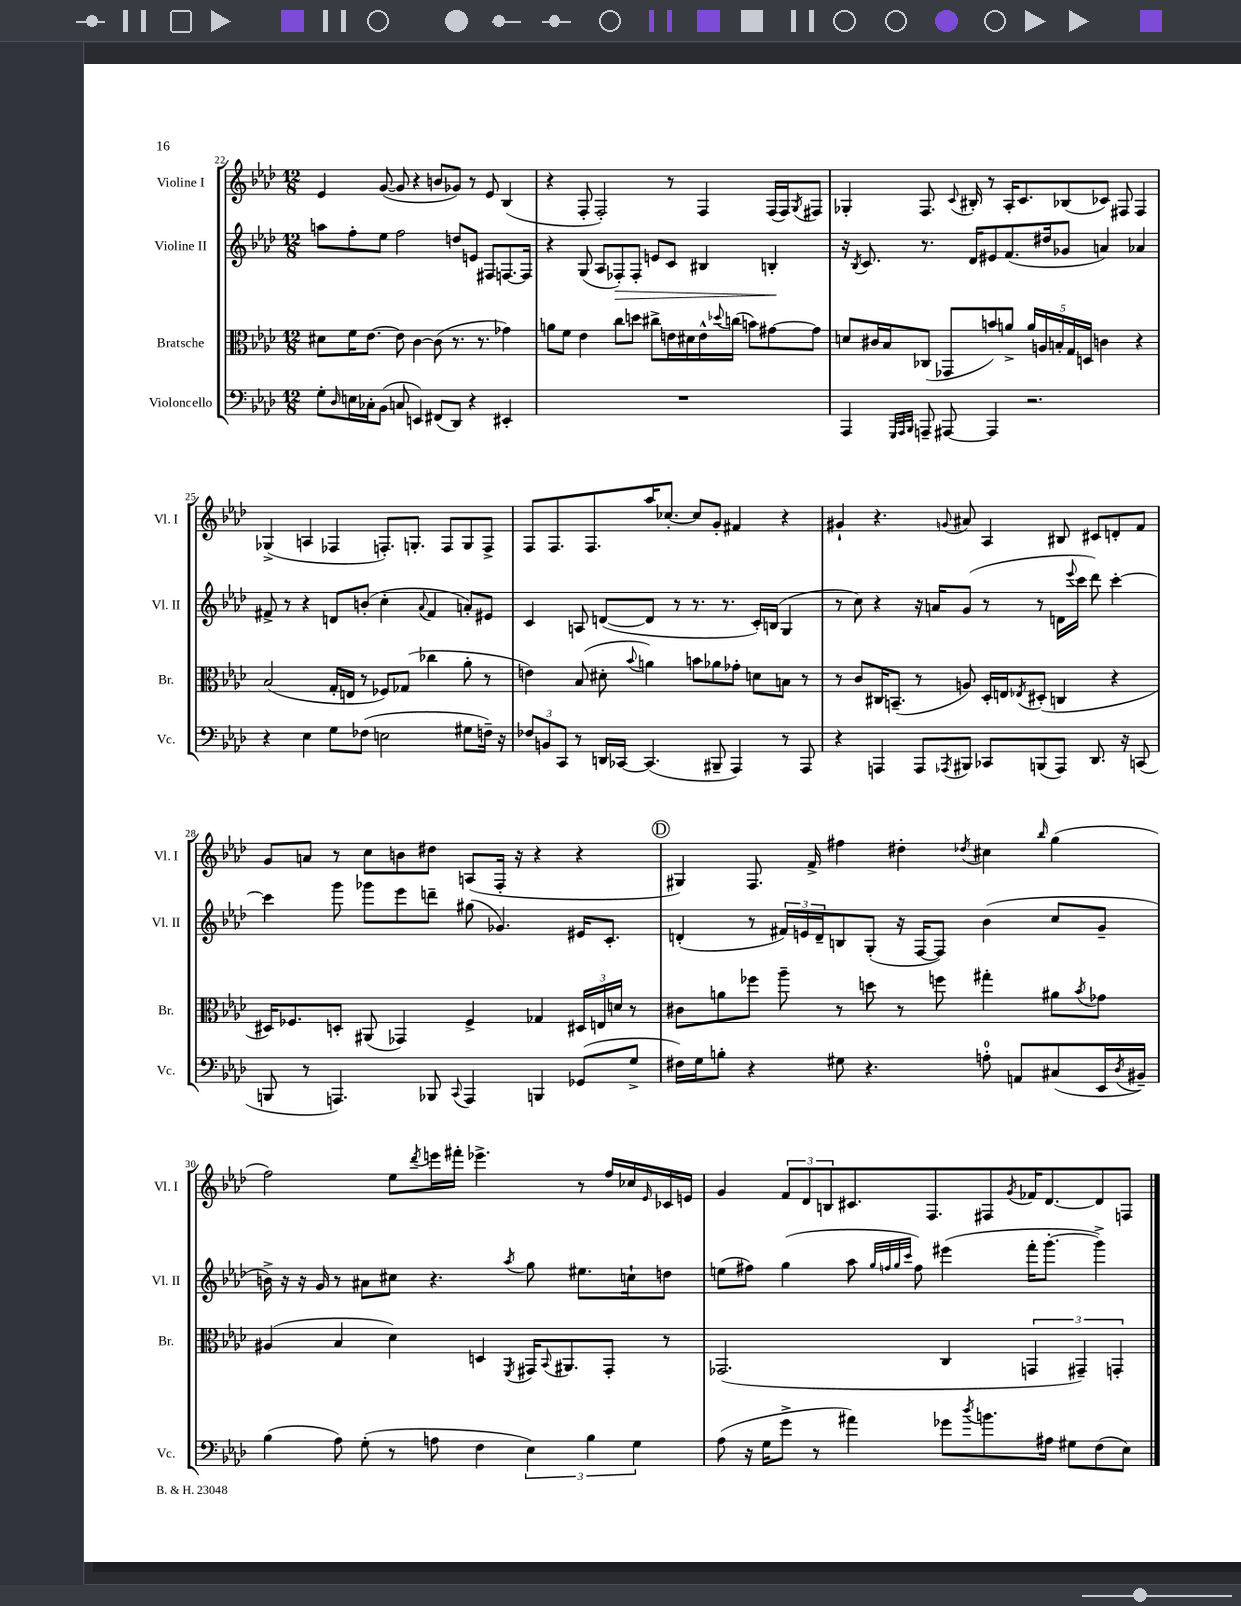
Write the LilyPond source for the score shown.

<<
\new StaffGroup <<
\new Staff = "s0" \with { instrumentName = "Violine I" shortInstrumentName = "Vl. I" } {
    \clef treble \key aes \major \numericTimeSignature \time 12/8
    ees'4 g'8~( g'8 r4 b'8 ges'8) r8 ees'8 bes4( |
    r4 f8-. f2-.) r8 f4 f16( f16) \acciaccatura { g8 } fis8 |
    ges4-. f8. \appoggiatura { c'8 } bis16-. r8 aes16-. c'8. bes8( ces'8) fis8 fis4 |
    ges4->( a4 fes4 f8.-.) g8.-. f8 g8 f8-> |
    f8 f8. f8. aes''16 ces''8.~-. ces''8 g'8-. fis'4 r4 |
    gis'4-! r4. \appoggiatura { g'8 } ais'8 aes4 bis8 cis'8 d'8-. f'8 |
    g'8 a'8 r8 c''8 b'8 dis''8 a8( f16-. r16 r4 r4 |
    \mark \markup { \circle "D" } gis4) f8. f'16-> fis''4 dis''4-. \acciaccatura { des''8 } cis''4 \grace { bes''16 } g''4( |
    f''2) ees''8 \acciaccatura { des'''8 } e'''16 fis'''16-. ees'''4.-> r8 f''16 ces''16 \grace { ees'16 } ces'16 e'16 |
    g'4 \tuplet 3/2 { f'8 des'8 b8 } cis'8. f8. fis8 \acciaccatura { g'8 } fes'16 des'8.~ des'8 f8 \bar "|." |
}
\new Staff = "s1" \with { instrumentName = "Violine II" shortInstrumentName = "Vl. II" } {
    \clef treble \key aes \major \numericTimeSignature \time 12/8
    a''8 f''8-. ees''8 f''2 d''8 e'8 fis8 f8.~ f16 |
    r4 g8( aes8 fes8-.\>) fes8-. e'8 c'8 bis4 b4-.\! |
    r16 \acciaccatura { bes8 } c'8. r8. des'16 eis'8 f'8.( dis''16 ges'8 a'4) aes'4 |
    fis'8-> r8 r4 d'8 b'8-.( c''4-. \appoggiatura { aes'8 } fis'4 a'8-.) eis'8 |
    c'4 a8 d'8~( d'8 r8 r8. r8. c'16-.) b16( g4 |
    r8 c''8) r4 r16 a'16 g'8( r8 r8 d'16 \appoggiatura { ees'''8 } c'''16 des'''8) c'''4~-. |
    c'''4 g'''8 ges'''8 ees'''8 d'''8-- gis''8( ges'4.) eis'16 c'8.-. |
    \mark \markup { \circle "D" } d'4-.( r8 \tuplet 3/2 { fis'16) e'16 d'16-- } b8 g8-.( r16 f16~ f8) bes'4( c''8 g'8-- |
    b'16->) r16 r16 g'16 r8 ais'8 cis''8 r4. \acciaccatura { aes''8 } g''8 eis''8. c''16-! d''8 |
    e''8( fis''8) g''4( aes''8 \grace { g''32 f''32 g''32 c'''32 } f''8) eis'''4( f'''16-. g'''8.~-. g'''4->) \bar "|." |
}
\new Staff = "s2" \with { instrumentName = "Bratsche" shortInstrumentName = "Br." } {
    \clef alto \key aes \major \numericTimeSignature \time 12/8
    dis'8 f'16 ees'8.~ ees'8 c'4~ c'8( r8. r8. ges'4) |
    a'8 f'8 ees'4 c''8 d''8 cis''8-> e'16 dis'16 e'16-^ \appoggiatura { des''8 } c''16( b'8) gis'8~ gis'8 |
    d'8 cis'16 bes16 ces8( ges,8 b'8) a'8-> \tuplet 5/4 { a'16 a16 b16-. g16 d16 } c'4 r4 |
    bes2( g16-. e16 r8 fes8) ges8( ces''4 aes'8-. r8 |
    e'4) bes8( dis'8-. \appoggiatura { bes'8 } a'4) b'8 aes'8 ges'8-. d'8 b8 r8 |
    r8 c'8 cis16 b,8.--( r8 a8) des16-. e16 \acciaccatura { ees8 } dis8-.( c4 r4 |
    dis16) fes8. d8-. ais,8( ges,4) fes4-> ges4 \tuplet 3/2 { dis16 e16 d'16 } r8 |
    \mark \markup { \circle "D" } cis'8 a'8 fes''8 aes''8-- r8 d''8 r8 f''8 gis''4-. ais'8 \acciaccatura { bes'8 } ges'8 |
    ais4( bes4 des'4) d4 \acciaccatura { f,8 } gis,16 \appoggiatura { bes,8 } ais,8. gis,8-. r8 |
    ges,2.( c4 \tuplet 3/2 { g,4 gis,4--) g,4-. } \bar "|." |
}
\new Staff = "s3" \with { instrumentName = "Violoncello" shortInstrumentName = "Vc." } {
    \clef bass \key aes \major \numericTimeSignature \time 12/8
    g8-. \grace { des16 } e16 ces16-. bes,8( c8 e,4) fis,8( des,8) r4 eis,4-. |
    R1. |
    aes,,4 \grace { g,,32 aes,,32 bes,,32 } a,,8-- ais,,8~ ais,,4 r2. |
    r4 ees4 g8 fes8( e2 gis8 f16--) r16 |
    \tuplet 3/2 { fes8 b,8 c,8 } r8 d,16 ces,16~ ces,4.( bis,,8-- aes,,4) r8 aes,,8 |
    r4 a,,4 a,,8 \acciaccatura { aes,,8 } bis,,8 ces,8 b,,8( aes,,8) des,8. r16 c,8( |
    b,,8 r8 a,,4.) bes,,8 \appoggiatura { c,8 } a,,4 b,,4 ges,8( g8-> |
    \mark \markup { \circle "D" } fis16) g16 b8-. r4 gis8 r4. a8-0-. a,8 cis8( ees,16 \acciaccatura { des8 } bis,16--) |
    bes4( aes8) g8-.( r8 a8 f4 \tuplet 3/2 { ees4) bes4 g4 } |
    aes8( r16 g16 g'8-> r8 ais'4) ges'8 \acciaccatura { des''8 } b'8. ais16 gis8 f8( ees8) \bar "|." |
}
>>
>>
\layout { \context { \Score currentBarNumber = #22 } }
